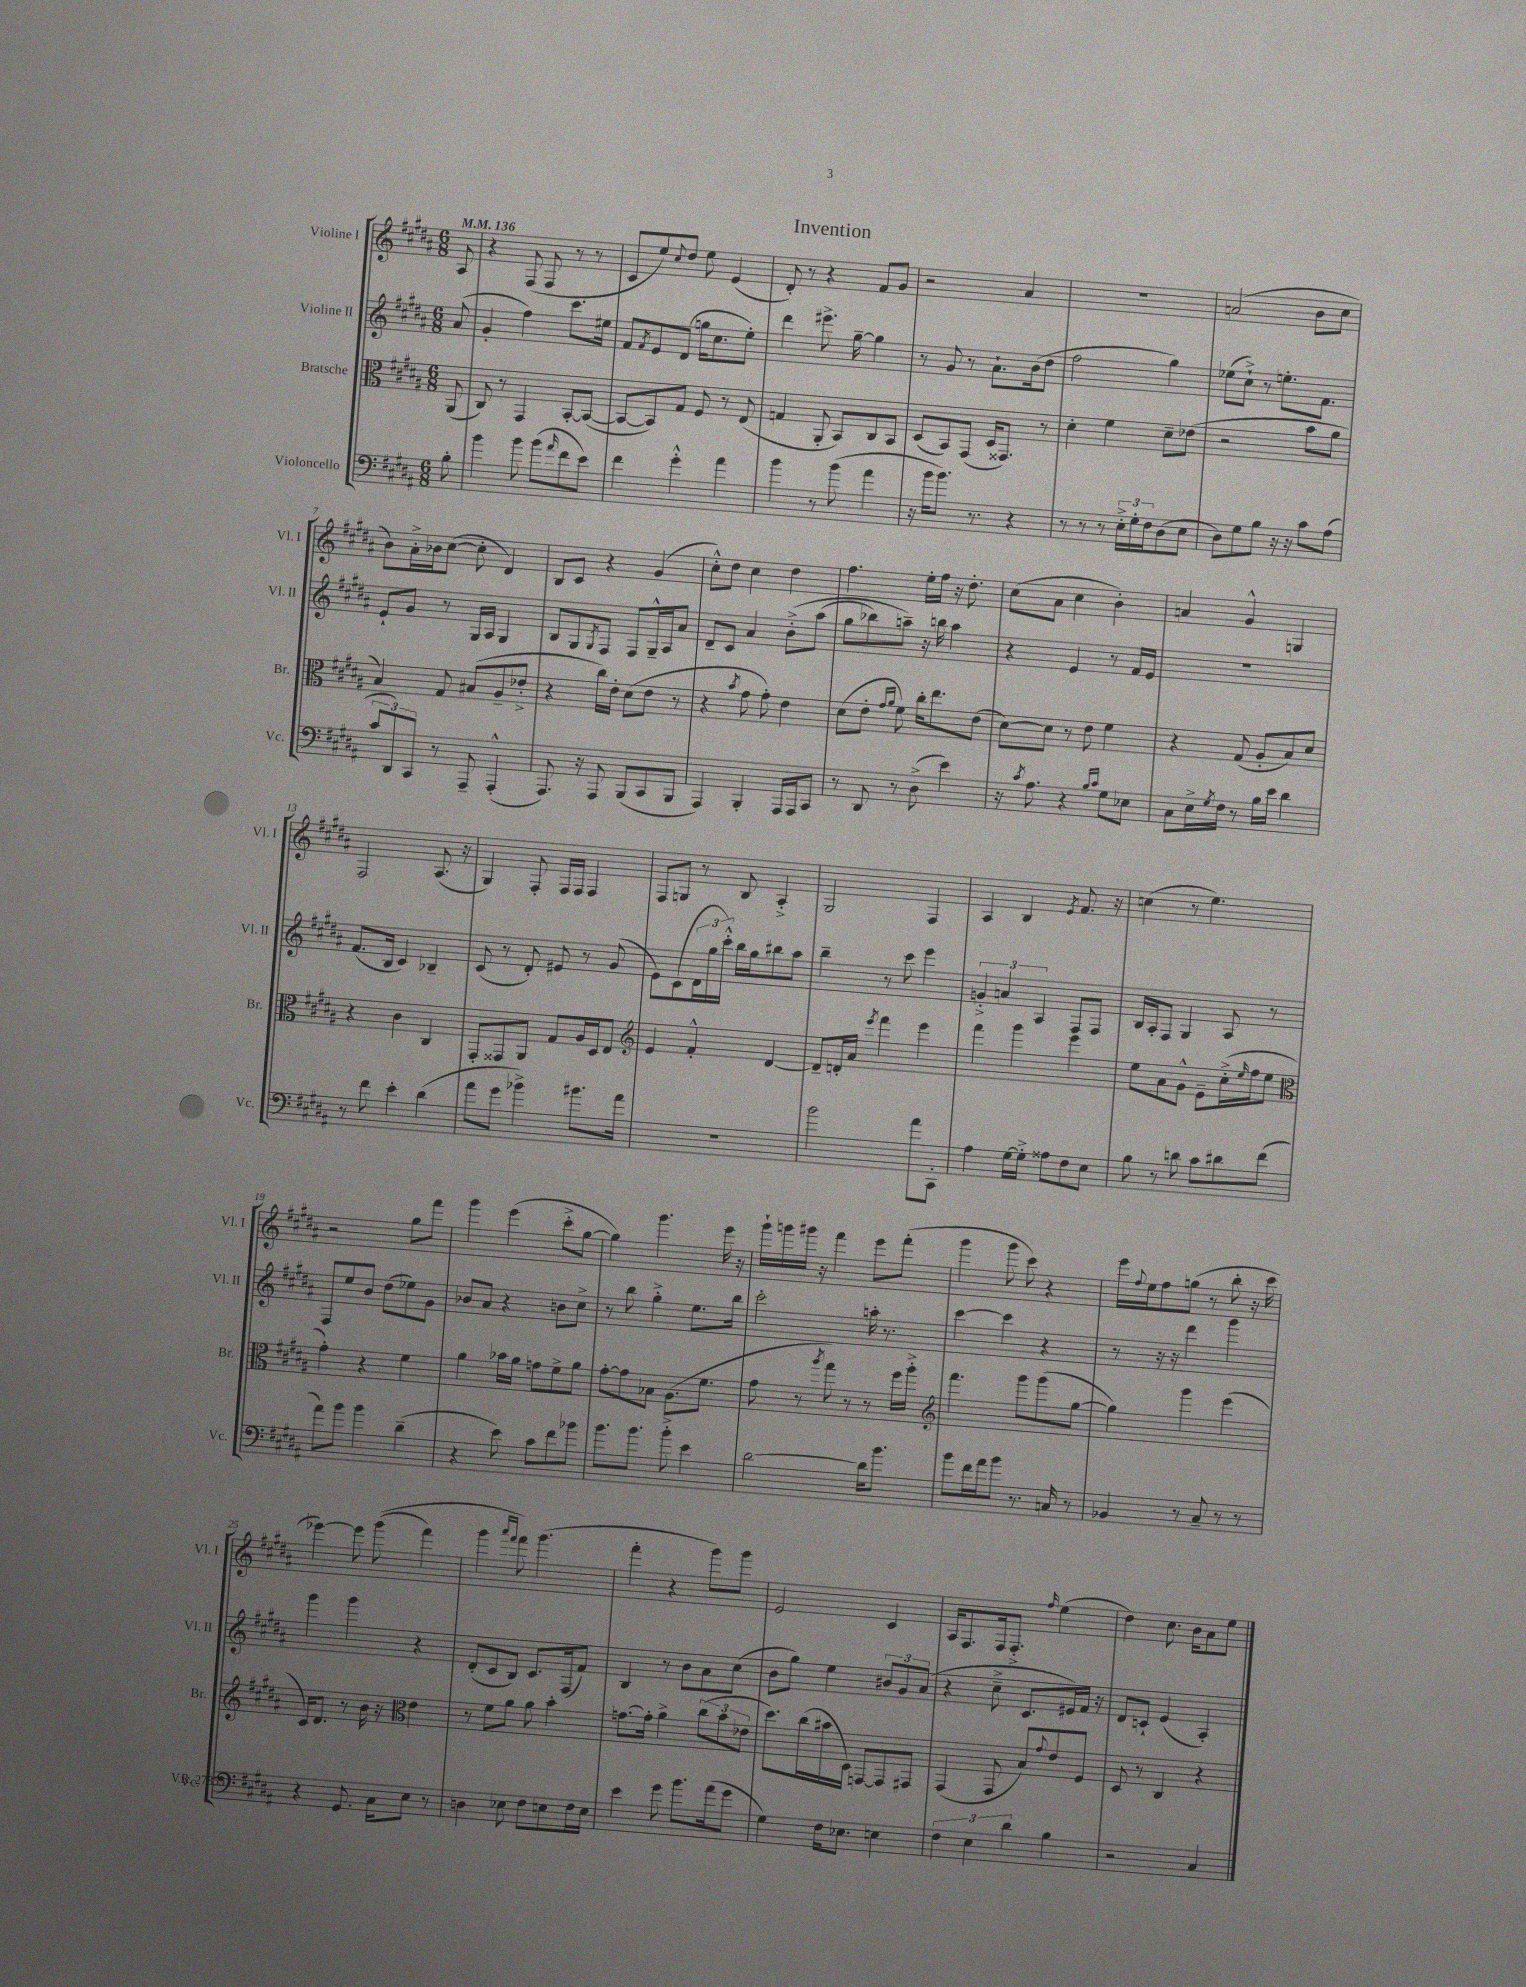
\header { title = "Invention" }
<<
\new StaffGroup <<
\new Staff = "s0" \with { instrumentName = "Violine I" shortInstrumentName = "Vl. I" } {
    \clef treble \key b \major \numericTimeSignature \time 6/8 \partial 8 \tempo 4 = 136
    ais8 |
    r4 fis8( fis8 r8 r8 |
    cis'8 e''8) \appoggiatura { cis''8 } dis''8 e''8 e'4( |
    dis'8-.) r8 r4 fis'8 gis'8 |
    r2 ais'4 |
    R2. |
    a'2( b'8 cis''8 |
    b'8) ais'16-.-> bes'16 cis''8~( cis''8-. dis'4) |
    b8 cis'8 r4 gis'4( |
    cis''8-.-^) dis''8 cis''4 dis''4 |
    fis''4. e''16-. fis''16 r16 dis''8.-. |
    cis''8( ais'8 cis''4 b'4-.) |
    a'4 gis'4-^ g4 |
    fis2 ais8.( r16 |
    gis4) fis8-. fis16 fis16 fis4 |
    fis8 g8 r8 b8 ais4-.-> |
    gis2 fis4 |
    ais4 b4 \acciaccatura { e'8 } fis'8. r16 |
    c''4( r8 e''4.) |
    r2 gis''8 fis'''8 |
    gis'''4 e'''4( cis'''8-.-> gis''8~ |
    gis''4) gis'''4. e'''16 r16 |
    gis'''16-! g'''16 gis'''16 r16 fis'''4 e'''8 fis'''8-.( |
    gis'''4 gis'''8 cis'''8) r4 |
    e'''16 \appoggiatura { fis''8 } e''16 fis''8 g''8( r8 b''8-. r16 cis'''16 |
    ees'''4~) ees'''8 gis'''8(\( fis'''4) |
    gis'''4 \grace { ais'''16 fis'''16 } fis'''8\) gis'''4.( |
    fis'''4-. r4 gis'''8) gis'''8 |
    e'2 cis'4 |
    ais16 fis8. fis16 fis8.-.-> \grace { fis''16 } e''4( |
    dis''4) cis''8. b'16 ais'8 e''8 \bar "|." |
}
\new Staff = "s1" \with { instrumentName = "Violine II" shortInstrumentName = "Vl. II" } {
    \clef treble \key b \major \numericTimeSignature \time 6/8 \partial 8
    ais'8( |
    gis'4-. fis''4) cis'''8. eis''16 |
    fis'8 \acciaccatura { fis'8 } e'8 dis'8( g''16 cis''8. e''8-.) |
    dis'''4 eis'''8.-> gis''16~-- gis''4 |
    r8 gis'8 r8 ais'8.-! b'16( dis''8 |
    fis''2 gis''4) |
    ees''8( cis''8-!->) r8 e''8.-. fis'8. |
    e'8-! gis'8 r8 gis16 ais16 gis4 |
    b8 gis8 \acciaccatura { gis8 } fis8 fis8 gis16---^ ais16 ais'8 |
    dis'8-- cis'8 ais'4 b'8-.->\( ais''8( |
    gis''8 bes''8) a''8--\) r16 b''16 a''4 |
    r4 e'4 r8 fis'16 e'16 |
    R2. |
    fis'8.( b16 cis'4) bes4-- |
    cis'8( r8 dis'8-.) eis'8 r8 gis'8( |
    e'8) cis'8( \tuplet 3/2 { dis'16 gis''16 cis'''16-.-^) } b''16 gis''16 bis''8 ais''8 |
    b''4-- r8 cis'''8 e'''4 |
    \tuplet 3/2 { g'4-.-> a'4 ais4 } fis8 fis8 |
    b16 ais16-. fis8 gis4 ais8 r8 |
    fis8 e''8 b'8 dis''8( ees''8) gis'8 |
    bes'8 ais'8 r4 b'8 cis''8-> |
    r8 b''8 gis''4-.-> e''8. b''16 |
    cis'''2-. a''16-. r8. |
    cis'''4~ cis'''4 r4 |
    r8 r16 r16 dis'''4 gis'''4 |
    gis'''4 gis'''4 r4 |
    dis'8-.( cis'8 b8) cis'8. fis16( fis'8) |
    b4 r8 b'8 ais'8 cis''8( |
    b'8 gis''8) e''4 \tuplet 3/2 { bis'8 gis'8 ais'8( } |
    r4 cis''8---> cis'8. eis'16) fis'16 r16 |
    dis'8 c'8-! e'4( ais4-.) \bar "|." |
}
\new Staff = "s2" \with { instrumentName = "Bratsche" shortInstrumentName = "Br." } {
    \clef alto \key b \major \numericTimeSignature \time 6/8 \partial 8
    ais,8( |
    cis8) r8 gis,4 b,8~-. b,8~( |
    b,8~ b,8) gis8 fis8 r8 e8( |
    g4 ais,8-. b,8) cis8 b,8 |
    dis8( b,8) gis,8( dis16 gisis,8.) r8 |
    dis'4-. fis'4 dis'8-- ees'8( |
    r2 b'8 ais'8 |
    b4) gis8 bis8( ais8-- ees'8-.-> |
    r4 cis''16) e'16-. dis'8( e'8 r8 |
    r4 \acciaccatura { b'8 } gis'8 gis'8-.) e'4 |
    dis'8( e'8-. \grace { gis'16 ais'16 } fis'8) cis''16-. e''8. e'8( |
    dis'8~) dis'8 r8 e'8 fis'4 |
    r4 gis8( ais8-. b8) dis'8 |
    r4 cis'4 cis4 |
    gis,8-. gisis,8 ais,8 gis8 ais16 dis16 e8 |
    \clef treble e'4 fis'4-.-^ dis'4~ |
    dis'8-- d'16-. ais'16 \acciaccatura { e'''8 } fis'''4 e'''4 |
    fis'''4 gis'''4 e'''4 |
    e''8 ais'8 gis'8-^ e'8-- cis''16-.->( \grace { e''16 } fis''16 e''8 |
    \clef alto gis'4-.) r4 fis'4 |
    ais'4 bes'16 ais'16 g'8 fis'8-> ais'8 |
    gis'8~-. gis'8 bes8 ais8.( fis'8. |
    gis'8 r8 \acciaccatura { ais''8 } gis''8) r8 r8 fis''16 ais''16-.-> |
    \clef treble fis'''4. gis'''8 gis'''8( gis''8~ |
    gis''4) gis'''4 e'''4( |
    cis'16) dis'8. r8 b'16 r16 \clef alto e'4 |
    r8 fis'8 ais'8 ais'8 b'4-. |
    g'8.~ g'16-. ais'4-> \tuplet 3/2 { cis''8( b'8 ees'8 } |
    dis''8.) cis''16( bis'16 dis16) g,8~ g,8 gis,8 |
    gis,4( gis,8 b8) \appoggiatura { gis'8 } e'8 fis8 |
    dis8 r8 cis4 r4 \bar "|." |
}
\new Staff = "s3" \with { instrumentName = "Violoncello" shortInstrumentName = "Vc." } {
    \clef bass \key b \major \numericTimeSignature \time 6/8 \partial 8
    b8-. |
    b'4 b'8 b'8( \grace { ais'16 } fis'8 e'8) |
    fis'4 gis'4-.-^ ais'4 |
    b'4 r8 b'8( ais'4 |
    r16 b'16 b'8.) r8. r4 |
    r8 r8 r8 \tuplet 3/2 { e16-.-> gis16-. fis16 } dis8( e8 |
    dis8) gis8 b8 r16 r16 cis'8 ais8( |
    \tuplet 3/2 { cis'8 dis,8) cis,8 } r8 ais,,8-- ais,,4-.-^( |
    ais,,8.) r16 ais,,8 b,,8( cis,8 b,,8 |
    ais,,4) b,,4-. ais,,16 ais,,16 cis,8 |
    r8 dis,8 r8 dis8->( e'4) |
    r16 \acciaccatura { cis'8 } ais8. r4 \grace { b16 cis'16 } gis8 ees8 |
    cis8 e16-> \acciaccatura { gis8 } fis16 r8 b16 e'16 dis'4 |
    r8 fis'8 e'4-. dis'4( |
    ais'8 gis'8 bes'4->) bis'8. ais'16 |
    R2. |
    b'2 ais'8 cis,8-. |
    ais4 gis16~ gis16-.-> aisis8 fis8 e8 |
    b8 r8 d'8 cis'8 dis'8 fis'8( |
    ais'8) b'8 b'4 dis'4--( |
    r4 e'8) cis'8 fis'8 bes'8 |
    b'8. b'8. b'8-.-> e'4 |
    dis'2~ dis'16 b'8. |
    b'8 fis'16 ais'16 b'8 r8. c16 r8 |
    bes,4 r8 cis8-- r8 r8 |
    r4 gis,8. cis16 e8 r8 |
    d4 ees8 fis8 e8 fis16 e16 |
    e'4 gis'8 b'8. ais'16( gis'8 |
    gis4) fis16 ees8. e4 |
    \tuplet 3/2 { fis4 e4 dis'4 } b4 |
    r2 cis4 \bar "|." |
}
>>
>>
